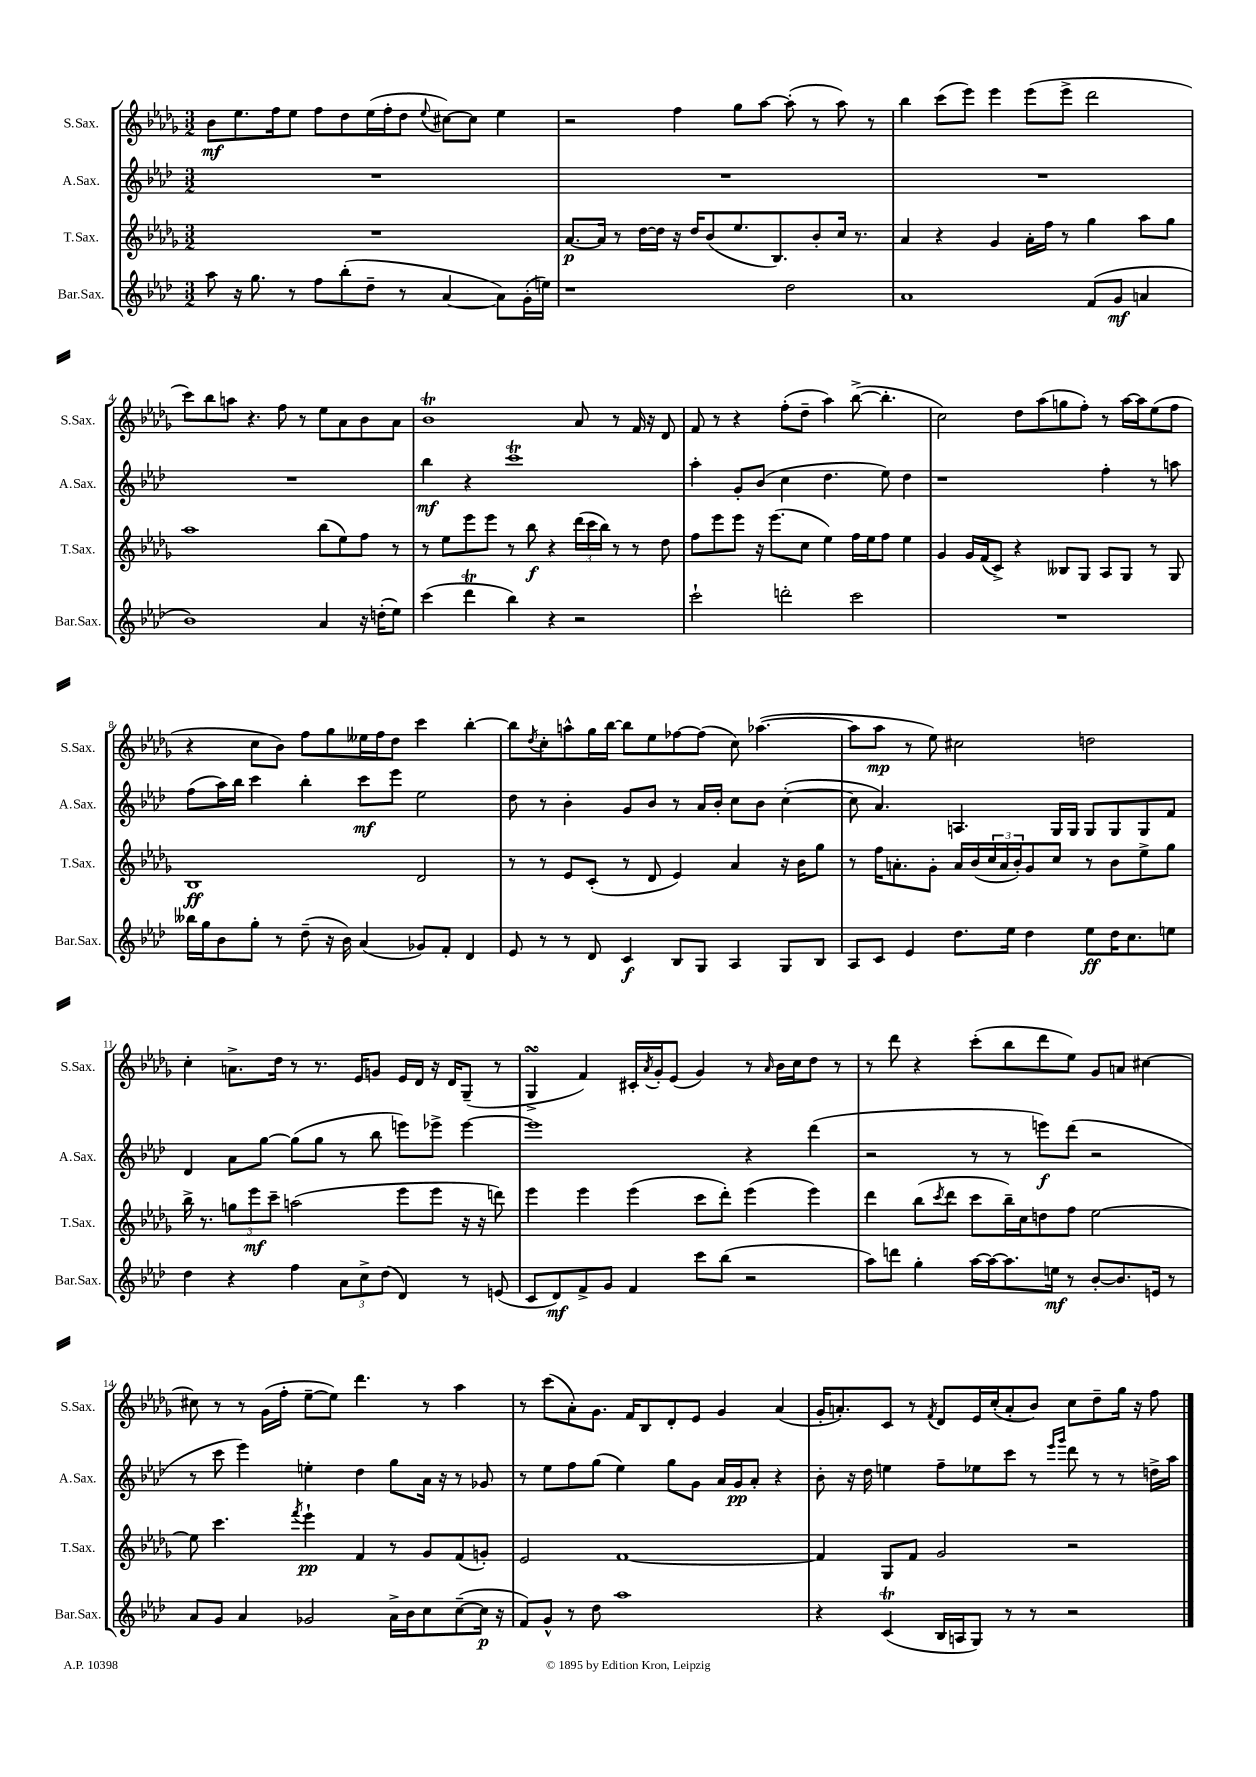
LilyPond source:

<<
\new StaffGroup <<
\new Staff = "s0" \with { instrumentName = "S.Sax." shortInstrumentName = "S.Sax." } {
    \clef treble \key des \major \numericTimeSignature \time 3/2
    bes'8\mf ees''8. f''16 ees''8 f''8 des''8 ees''16( f''16-. des''8 \appoggiatura { ees''8 } cis''8~) cis''8 ees''4 |
    r2 f''4 ges''8 aes''8~ aes''8-.( r8 aes''8) r8 |
    bes''4 c'''8( ees'''8) ees'''4 ees'''8( ees'''8-> des'''2 |
    c'''8) bes''8 a''8 r4. f''8 r8 ees''8 aes'8 bes'8 aes'8 |
    bes'1\trill aes'8 r8 f'16 r16 des'8 |
    f'8 r8 r4 f''8-.( des''8-- aes''4) bes''8~->( bes''4.-. |
    c''2) des''8 aes''8( g''8 f''8-.) r8 aes''16~ aes''16 ees''8( f''8 |
    r4 c''8 bes'8) f''8 ges''8 eeses''16 f''16 des''8 c'''4 bes''4~-. |
    bes''8 \acciaccatura { des''8 } c''8-. a''8-^ ges''16 bes''16~ bes''8 ees''8 fes''8~ fes''8( c''8) aes''4.~( |
    aes''8 aes''8\mp r8 ees''8) cis''2 d''2 |
    c''4-. a'8.-> des''16 r8 r8. ees'16 g'8 ees'16 des'16 r16 des'16 ges8--( r8 |
    ges4->\turn f'4) cis'16-. \acciaccatura { aes'8 } ges'16-. ees'8( ges'4) r8 \grace { aes'16 } bes'16 c''16 des''8 r8 |
    r8 des'''8 r4 c'''8-.( bes''8 des'''8 ees''8) ges'8 a'8 cis''4~ |
    cis''8 r8 r8 ges'16( f''16-. ees''8~-- ees''8) des'''4. r8 aes''4 |
    r8 c'''8( aes'8-.) ges'8. f'16 bes8 des'8-. ees'8 ges'4 aes'4( |
    ges'16-. a'8.-.) c'8 r8 \acciaccatura { f'8 } des'8 ees'16 c''16-.( a'8-. bes'8) c''8 des''8-- ges''16 r16 f''8 \bar "|." |
}
\new Staff = "s1" \with { instrumentName = "A.Sax." shortInstrumentName = "A.Sax." } {
    \clef treble \key aes \major \numericTimeSignature \time 3/2
    R1. |
    R1. |
    R1. |
    R1. |
    bes''4\mf r4 c'''1\trill |
    aes''4-. g'8-. bes'8( c''4 des''4. ees''8) des''4 |
    r1 f''4-. r8 a''8 |
    f''8( aes''16) bes''16 c'''4 bes''4-. c'''8\mf ees'''8 ees''2 |
    des''8 r8 bes'4-. g'8 bes'8 r8 aes'16 bes'16-. c''8 bes'8 c''4~-.( |
    c''8 aes'4.) a4. g16 g16 g8 g8 g8 f'8 |
    des'4 aes'8 g''8~ g''8( g''8 r8 bes''8 e'''8) ees'''8-> ees'''4~ |
    ees'''1 r4 des'''4( |
    r2 r8 r8 e'''8\f) des'''8( r2 |
    r8 c'''8 ees'''4) e''4-. des''4 g''8 aes'16 r16 r8 ges'8 |
    r8 ees''8 f''8 g''8( ees''4) g''8 g'8 aes'16 g'16\pp aes'8-. r4 |
    bes'8-. r16 des''16 e''4 f''8-- ees''8 c'''8 r8 \grace { ees'''16 g'''16 } des'''8 r8 r8 d''16-> aes''16 \bar "|." |
}
\new Staff = "s2" \with { instrumentName = "T.Sax." shortInstrumentName = "T.Sax." } {
    \clef treble \key des \major \numericTimeSignature \time 3/2
    R1. |
    aes'8.~\p aes'16 r8 des''16~ des''16 r16 des''16 bes'8( ees''8. bes8.) bes'8-. c''16 r8. |
    aes'4 r4 ges'4 aes'16-. f''16 r8 ges''4 aes''8 ges''8 |
    aes''1 bes''8( ees''8) f''8 r8 |
    r8 ees''8 ees'''8 ees'''8 r8 bes''8\f r4 \tuplet 3/2 { des'''16( c'''16 bes''16) } r8 r8 des''8 |
    f''8 ees'''8 ees'''8 r16 ees'''8.( c''8 ees''4) f''16 ees''16 f''8 ees''4 |
    ges'4 ges'16 f'16( c'8->) r4 beses8 ges8 aes8 ges8 r8 ges8 |
    bes1\ff des'2 |
    r8 r8 ees'8 c'8-.( r8 des'8 ees'4) aes'4 r16 bes'16 ges''8 |
    r8 f''16 a'8.-. ges'8-. a'16 bes'16( \tuplet 3/2 { c''16 a'16 bes'16-.) } ges'8 c''8 r8 bes'8 ees''8-> ges''8 |
    bes''16-> r8. \tuplet 3/2 { g''8 ees'''8\mf c'''8-- } a''2( ees'''8 ees'''8 r16 r16 d'''8) |
    ees'''4 ees'''4 ees'''4( c'''8 des'''8-.) ees'''4( ees'''4) |
    des'''4 bes''8( \acciaccatura { c'''8 } des'''8 c'''8 bes''16--) c''16 d''8 f''8 ees''2~ |
    ees''8 c'''4. \acciaccatura { f'''8 } ees'''4-!\pp f'4 r8 ges'8 f'8( g'8-.) |
    ees'2 f'1~ |
    f'4 ges8 f'8 ges'2 r2 \bar "|." |
}
\new Staff = "s3" \with { instrumentName = "Bar.Sax." shortInstrumentName = "Bar.Sax." } {
    \clef treble \key aes \major \numericTimeSignature \time 3/2
    aes''8 r16 g''8. r8 f''8 bes''8-.( des''8-- r8 aes'4~ aes'8) g'16-.( e''16) |
    r1 des''2 |
    aes'1 f'8( g'8\mf a'4 |
    bes'1) aes'4 r16 d''16-.( ees''8) |
    c'''4( des'''4\trill bes''4) r4 r2 |
    c'''2-! d'''2-. c'''2 |
    R1. |
    beses''16 g''16 bes'8 g''8-. r8 des''8--( r16 bes'16) aes'4( ges'8) f'8-. des'4 |
    ees'8 r8 r8 des'8 c'4\f bes8 g8 aes4 g8 bes8 |
    aes8 c'8 ees'4 des''8. ees''16 des''4 ees''8\ff des''16 c''8. e''8 |
    des''4 r4 f''4 \tuplet 3/2 { aes'8 c''8-> des''8( } des'4) r8 e'8( |
    c'8 des'8\mf) f'8-> g'8 f'4 c'''8 bes''8( r2 |
    aes''8) d'''8 g''4-. aes''16~ aes''16~ aes''8. e''16\mf r8 bes'8~-. bes'8. e'16 r8 |
    aes'8 g'8 aes'4 ges'2 aes'16-> bes'16 c''8 c''8~--( c''16\p r16 |
    f'8) g'8-^ r8 des''8 aes''1 |
    r4 c'4\trill( bes16 a16 g8) r8 r8 r2 \bar "|." |
}
>>
>>
